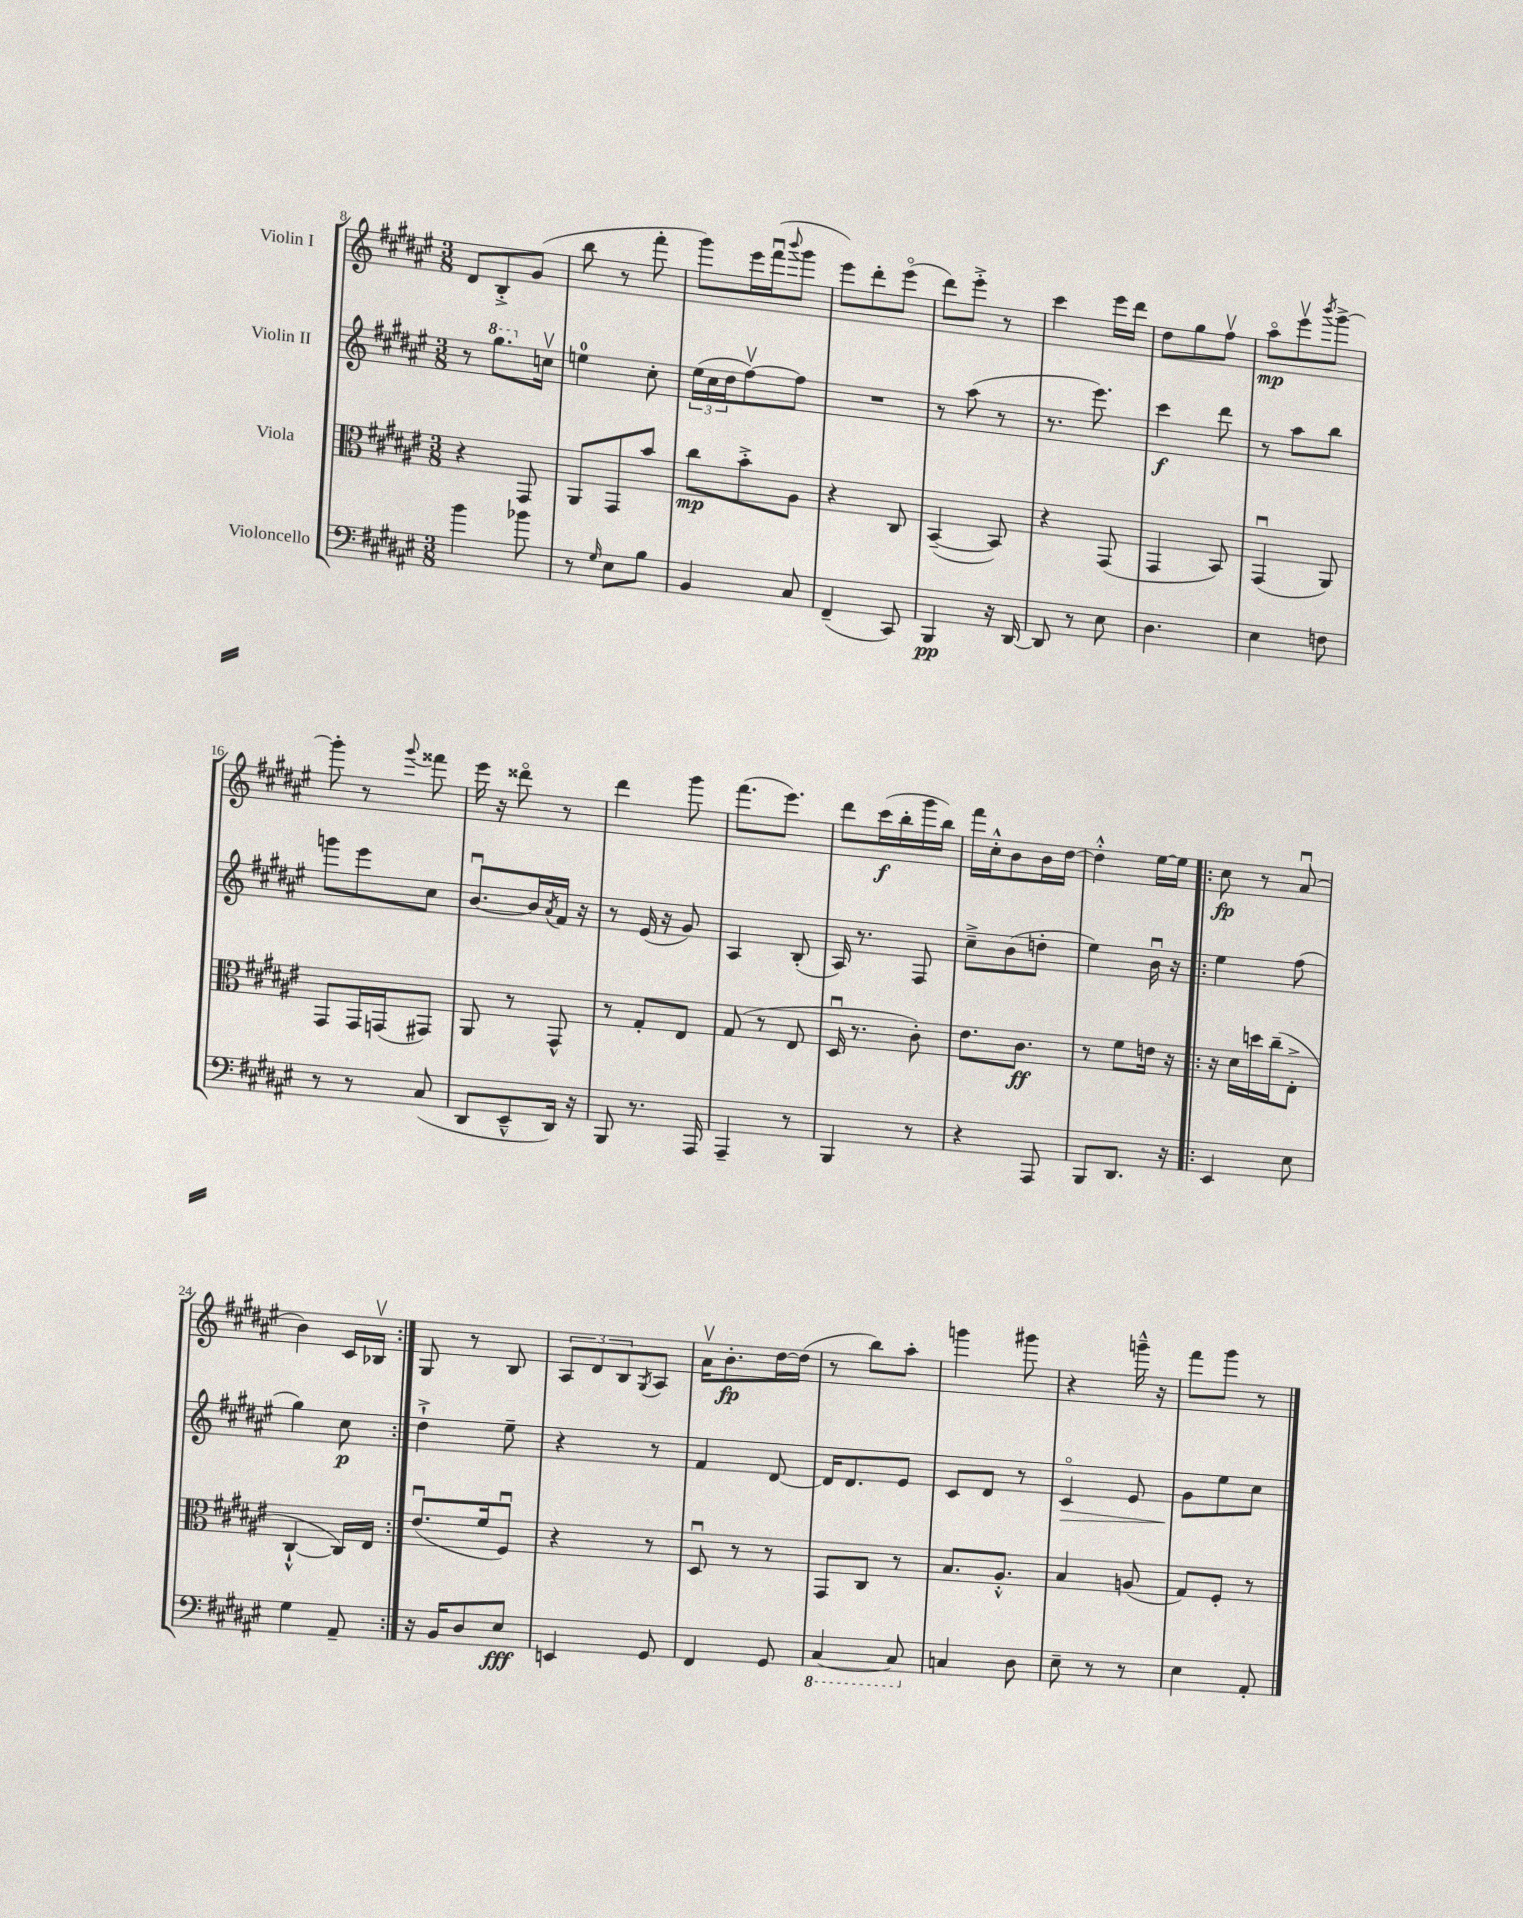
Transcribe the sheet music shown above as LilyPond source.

<<
\new StaffGroup <<
\new Staff = "s0" \with { instrumentName = "Violin I" } {
    \clef treble \key fis \major \numericTimeSignature \time 3/8
    dis'8 b8-.-> gis'8( |
    b''8 r8 fis'''8-. |
    gis'''8) eis'''16 fis'''16\downbow( \appoggiatura { b'''8 } gis'''8 |
    eis'''8) dis'''8-. eis'''8\flageolet( |
    dis'''8) eis'''8-.-> r8 |
    cis'''4 eis'''16 dis'''16 |
    dis''8 gis''8 fis''8\upbow |
    ais''8\flageolet\mp eis'''8\upbow \acciaccatura { b'''8 } gis'''8~-> |
    gis'''8-. r8 \appoggiatura { gis'''8 } fisis'''8 |
    eis'''16 r16 disis'''8\flageolet r8 |
    dis'''4 gis'''8 |
    fis'''8.( eis'''8.) |
    dis'''8 cis'''16\f( b''16-. gis'''16 b''16) |
    fis'''16 cis''16-.-^ b'8 b'16 dis''16~ |
    dis''4-.-^ eis''16~ eis''16 |
    \repeat volta 2 { cis''8\fp r8 ais'8\downbow( |
    b'4) cis'16 bes16\upbow | }
    gis8 r8 b8 |
    \tuplet 3/2 { ais8 dis'8 b8 } \acciaccatura { gis8 } ais8 |
    ais'16\upbow b'8.-.\fp dis''16~ dis''16( |
    r8 b''8) ais''8-. |
    g'''4 gis'''8 |
    r4 g'''16---^ r16 |
    fis'''8 gis'''8 r8 \bar "|." |
}
\new Staff = "s1" \with { instrumentName = "Violin II" } {
    \clef treble \key fis \major \numericTimeSignature \time 3/8
    r8 \ottava #1 gis'''8. \ottava #0 c''16\upbow |
    e''4-0 cis''8-. |
    \tuplet 3/2 { eis''16( cis''16 dis''16 } fis''8~\upbow) fis''8 |
    R4. |
    r8 ais''8( r8 |
    r8. eis'''8.) |
    cis'''4\f dis'''8 |
    r8 ais''8 b''8 |
    g'''8 eis'''8 cis''8 |
    b'8.~\downbow b'16 \acciaccatura { ais'8 } fis'16 r16 |
    r8 eis'16( r16 gis'8) |
    ais4 b8-.( |
    ais16) r8. fis8 |
    cis''8---> b'8( d''8-. |
    eis''4) b'16\downbow r16 |
    \repeat volta 2 { eis''4 fis''8( |
    gis''4) cis''8\p | }
    dis''4-!-> eis''8-- |
    r4 r8 |
    fis'4 dis'8~ |
    dis'16 dis'8. eis'8 |
    cis'8 dis'8 r8 |
    cis'4\flageolet\> eis'8 |
    gis'8\! eis''8 cis''8 \bar "|." |
}
\new Staff = "s2" \with { instrumentName = "Viola" } {
    \clef alto \key fis \major \numericTimeSignature \time 3/8
    r4 gis,8 |
    ais,8 gis,8 b'8 |
    cis''8\mp b'8-.-> ais8 |
    r4 cis8 |
    b,4~--( b,8) |
    r4 gis,8( |
    gis,4 b,8) |
    gis,4\downbow( ais,8) |
    gis,8 gis,16 g,16( gis,8) |
    ais,8 r8 gis,8-^ |
    r8 gis8-. eis8 |
    gis8( r8 eis8 |
    dis16\downbow r8. cis'8-.) |
    eis'8. cis'8.\ff |
    r8 fis'8 e'16 r16 |
    \repeat volta 2 { r16 dis'16 d''16 cis''16--( eis8-.-> |
    cis4~-!-^ cis16) eis16 | }
    eis'8.\downbow( fis'16 fis8\downbow) |
    r4 r8 |
    dis8\downbow r8 r8 |
    gis,8 cis8 r8 |
    b8. ais8.-.-^ |
    b4 a8( |
    gis8) fis8-. r8 \bar "|." |
}
\new Staff = "s3" \with { instrumentName = "Violoncello" } {
    \clef bass \key fis \major \numericTimeSignature \time 3/8
    b'4 bes'8 |
    r8 \grace { gis16 } eis8 b8 |
    b,4 cis8 |
    fis,4--( cis,8) |
    b,,4\pp r16 dis,16~ |
    dis,8 r8 eis8 |
    dis4. |
    eis4 f8 |
    r8 r8 cis8( |
    dis,8 eis,8---^ dis,16) r16 |
    b,,8 r8. ais,,16 |
    ais,,4-- r8 |
    b,,4 r8 |
    r4 ais,,8 |
    b,,8 dis,8. r16 |
    \repeat volta 2 { eis,4 eis8 |
    gis4 ais,8-- | }
    r16 b,16 dis8 eis8\fff |
    e,4 gis,8 |
    fis,4 gis,8 |
    \ottava #-1 cis,4~ cis,8 \ottava #0 |
    c4 dis8 |
    eis8-- r8 r8 |
    eis4 ais,8-. \bar "|." |
}
>>
>>
\layout { \context { \Score currentBarNumber = #8 } }
